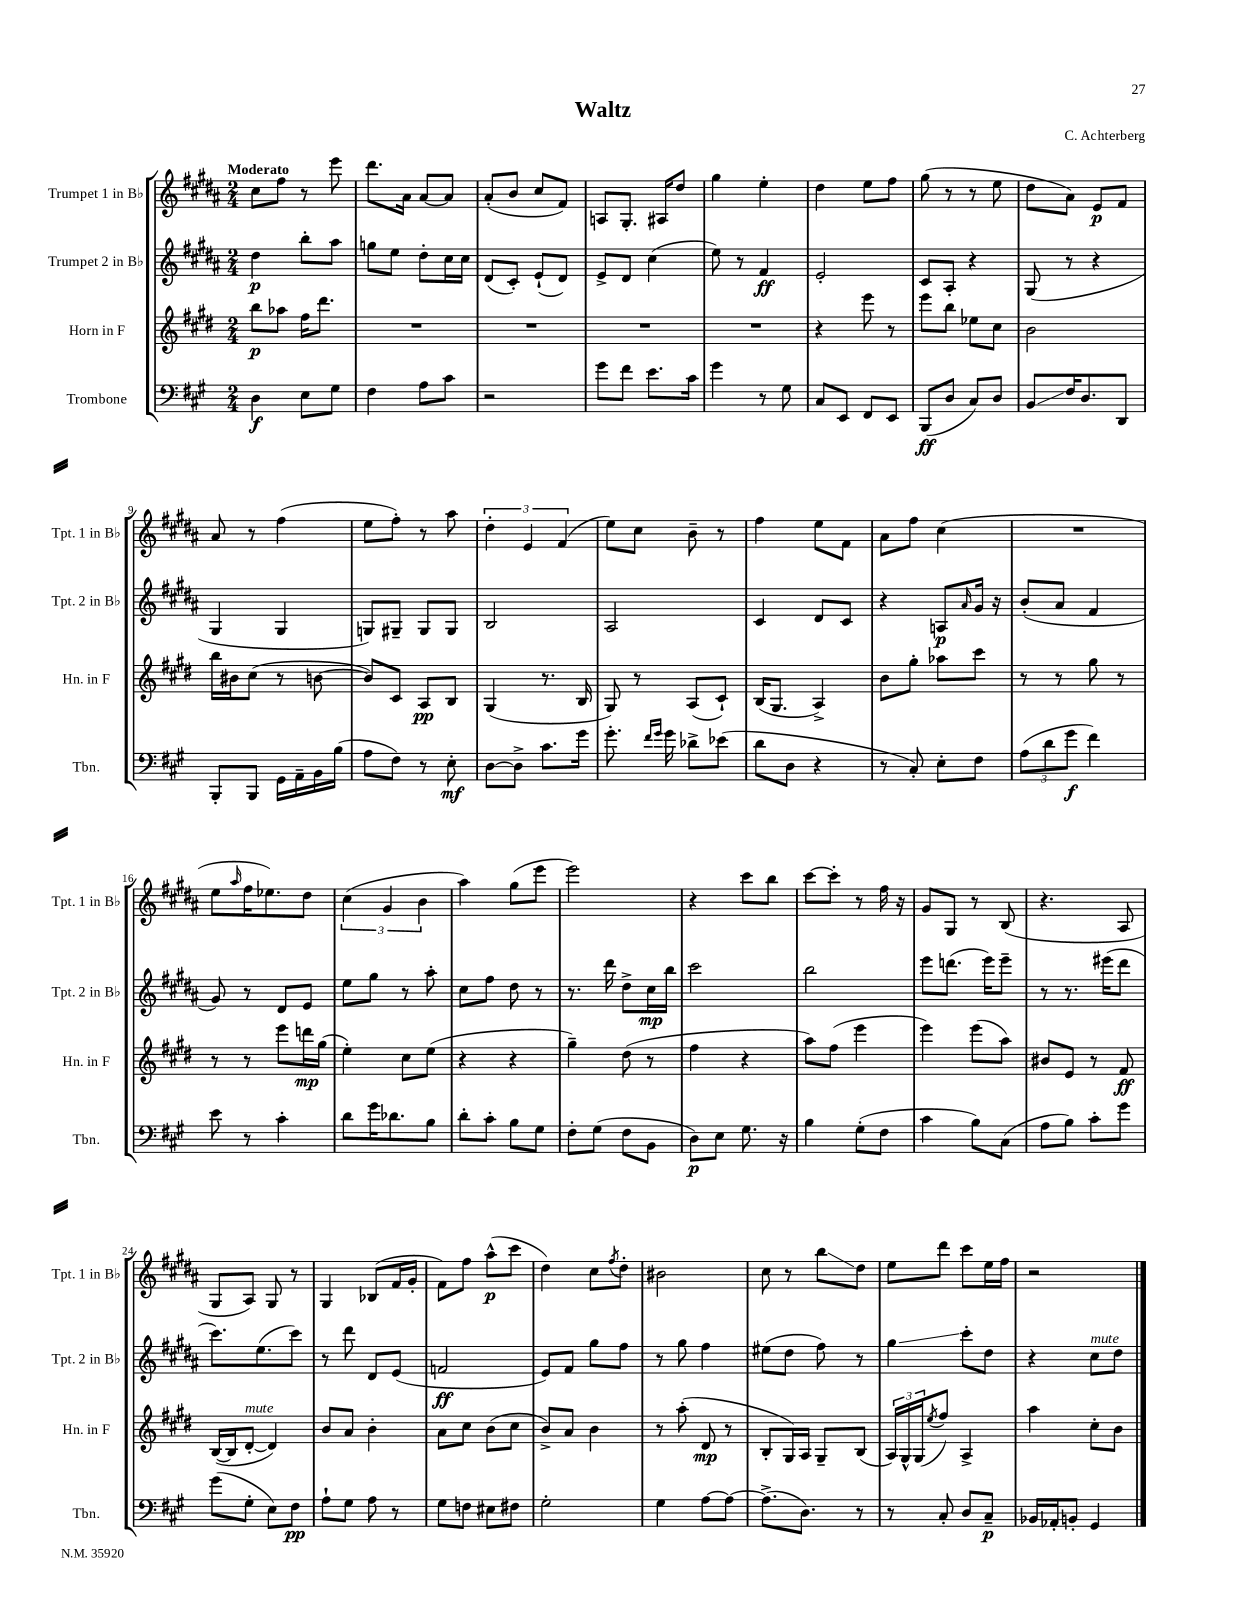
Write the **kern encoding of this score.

**kern	**kern	**kern	**kern
*staff4	*staff3	*staff2	*staff1
*clefF4	*clefG2	*clefG2	*clefG2
*k[f#c#g#]	*k[f#c#g#d#]	*k[f#c#g#d#a#]	*k[f#c#g#d#a#]
*M2/4	*M2/4	*M2/4	*M2/4
4D	8bb	4dd#	8cc#
.	8aa-	.	8ff#
8E	16ff#	8bb'	8r
.	8.ddd#	.	.
8G#	.	8aa#	8eee
=	=	=	=
4F#	2r	8gg	8.ddd#
.	.	8ee	.
.	.	.	16a#
8A	.	8dd#'	[8a#
8c#	.	16cc#	8a#]
.	.	16cc#	.
=	=	=	=
2r	2r	(8d#	(8a#'
.	.	8c#')	8b
.	.	(8e`	8cc#
.	.	8d#)	8f#)
=	=	=	=
8g#	2r	8e^	8A
8f#	.	8d#	8.G#'
8.e	.	(4cc#	.
.	.	.	16A#
.	.	.	8dd#
16c#	.	.	.
=	=	=	=
4g#	2r	8ee)	4gg#
.	.	8r	.
8r	.	4f#	4ee'
8G#	.	.	.
=	=	=	=
8C#	4r	2e'	4dd#
8EE	.	.	.
8FF#	8eee	.	8ee
8EE	8r	.	8ff#
=	=	=	=
(8BBB	8eee	8c#	(8gg#
8D	8bb	8A#'	8r
8C#)	8ee-	4r	8r
8D	8cc#	.	8ee
=	=	=	=
8BB	2b	(8G#	8dd#
16F#	.	8r	8a#)
8.D	.	.	.
.	.	4r	8e
8DD	.	.	8f#
=	=	=	=
8BBB'	16bb	4G#	8a#
.	16b#	.	.
8BBB	(8cc#	.	8r
16GG#	8r	4G#	(4ff#
16AA~	.	.	.
16BB	[8b	.	.
(16B	.	.	.
=	=	=	=
8A	8b])	8G)	8ee
8F#)	8c#	8G#~	8ff#')
8r	8A	8G#	8r
8E'	8B	8G#	8aa#
=	=	=	=
[8D	(4G#	2B	6dd#'
8D^]	.	.	.
.	.	.	6e
8.c#	8.r	.	.
.	.	.	(6f#
16g#	16B	.	.
=	=	=	=
8.g#'	8G#)	2A#	8ee)
.	8r	.	8cc#
16qqf#	.	.	.
16qqg#	.	.	.
16g#	.	.	.
8d-^	(8A	.	8b~
(8e-	8c#`)	.	8r
=	=	=	=
8d	(16B	4c#	4ff#
.	8.G#	.	.
8D	.	.	.
4r	4A^)	8d#	8ee
.	.	8c#	8f#
=	=	=	=
8r	8b	4r	8a#
8C#')	8gg#'	.	8ff#
8E'	8aa-	8A	(4cc#
.	.	16qqa#	.
8F#	8ccc#	16g#	.
.	.	16r	.
=	=	=	=
(12A	8r	(8b'	2r
12d	.	.	.
.	8r	8a#	.
12g#	.	.	.
4f#)	8gg#	4f#	.
.	8r	.	.
=	=	=	=
8e	8r	8g#)	8ee
.	.	.	16qqaa#
8r	8r	8r	16ff#
.	.	.	8.ee-)
4c#'	8eee	8d#	.
.	16ddd	8e	8dd#
.	(16gg#	.	.
=	=	=	=
8d	4ee')	8ee	(6cc#
16g#	.	8gg#	.
.	.	.	6g#
8.d-	.	.	.
.	8cc#	8r	.
.	.	.	6b
8B	(8ee	8aa#'	.
=	=	=	=
8d'	4r	8cc#	4aa#)
8c#'	.	8ff#	.
8B	4r	8dd#	(8gg#
8G#	.	8r	8eee
=	=	=	=
8F#'	4gg#~)	8.r	2eee)
(8G#	.	.	.
.	.	16ddd#	.
8F#	(8dd#	8dd#^	.
8BB	8r	16cc#	.
.	.	16bb	.
=	=	=	=
8D)	4ff#	2ccc#	4r
8E	.	.	.
8.G#	4r	.	8ccc#
.	.	.	8bb
16r	.	.	.
=	=	=	=
4B	8aa)	2bb	[8ccc#
.	(8ff#	.	8ccc#']
(8G#'	4eee	.	8r
8F#	.	.	16ff#
.	.	.	16r
=	=	=	=
4c#	4eee)	8eee	8g#
.	.	(8.ddd	8G#
8B)	(8eee	.	8r
.	.	16eee)	.
(8C#	8aa)	8eee~	(8B
=	=	=	=
8A	8b#	8r	4.r
8B)	8e	8.r	.
8c#'	8r	.	.
.	.	(16eee#	.
8g#	8f#	8ddd#	8A#
=	=	=	=
(8g#	([16B	8.ccc#)	8G#
.	16B]	.	.
8G#'	[8d#'	.	8A#)
.	.	(8.ee	.
8E)	4d#])	.	8G#
8F#	.	8ccc#)	8r
=	=	=	=
8A`	8b	8r	4G#
8G#	8a	8ddd#	.
8A	4b'	8d#	(8B-
8r	.	(8e	16f#
.	.	.	16g#'
=	=	=	=
8G#	8a	2f	8f#)
8F	8cc#	.	8ff#
8E#	(8b	.	(8aa#^^
8F#	8cc#	.	8ccc#
=	=	=	=
2G#'	8b^)	8e)	4dd#)
.	8a	8f#	.
.	4b	8gg#	8cc#
.	.	.	8qff#
.	.	8ff#	8dd#'
=	=	=	=
4G#	8r	8r	2b#
.	(8aa'	8gg#	.
[8A	8d#	4ff#	.
8A_	8r	.	.
=	=	=	=
(8.A^]	8B'	(8ee#	8cc#
.	16G#)	8dd#	8r
8.D)	16A	.	.
.	8G#~	8ff#)	8bb
8r	(8B	8r	8dd#
=	=	=	=
8r	24A)	4gg#	8ee
.	24G#^^	.	.
.	(24G#	.	.
.	8qee	.	.
8C#'	8ff#)	.	8ddd#
8D	4A^	8ccc#'	8ccc#
8C#~	.	8dd#	16ee
.	.	.	16ff#
=	=	=	=
16BB-	4aa	4r	2r
16AA-'	.	.	.
8BB'	.	.	.
4GG#	8cc#'	8cc#	.
.	8b	8dd#	.
==	==	==	==
*-	*-	*-	*-
